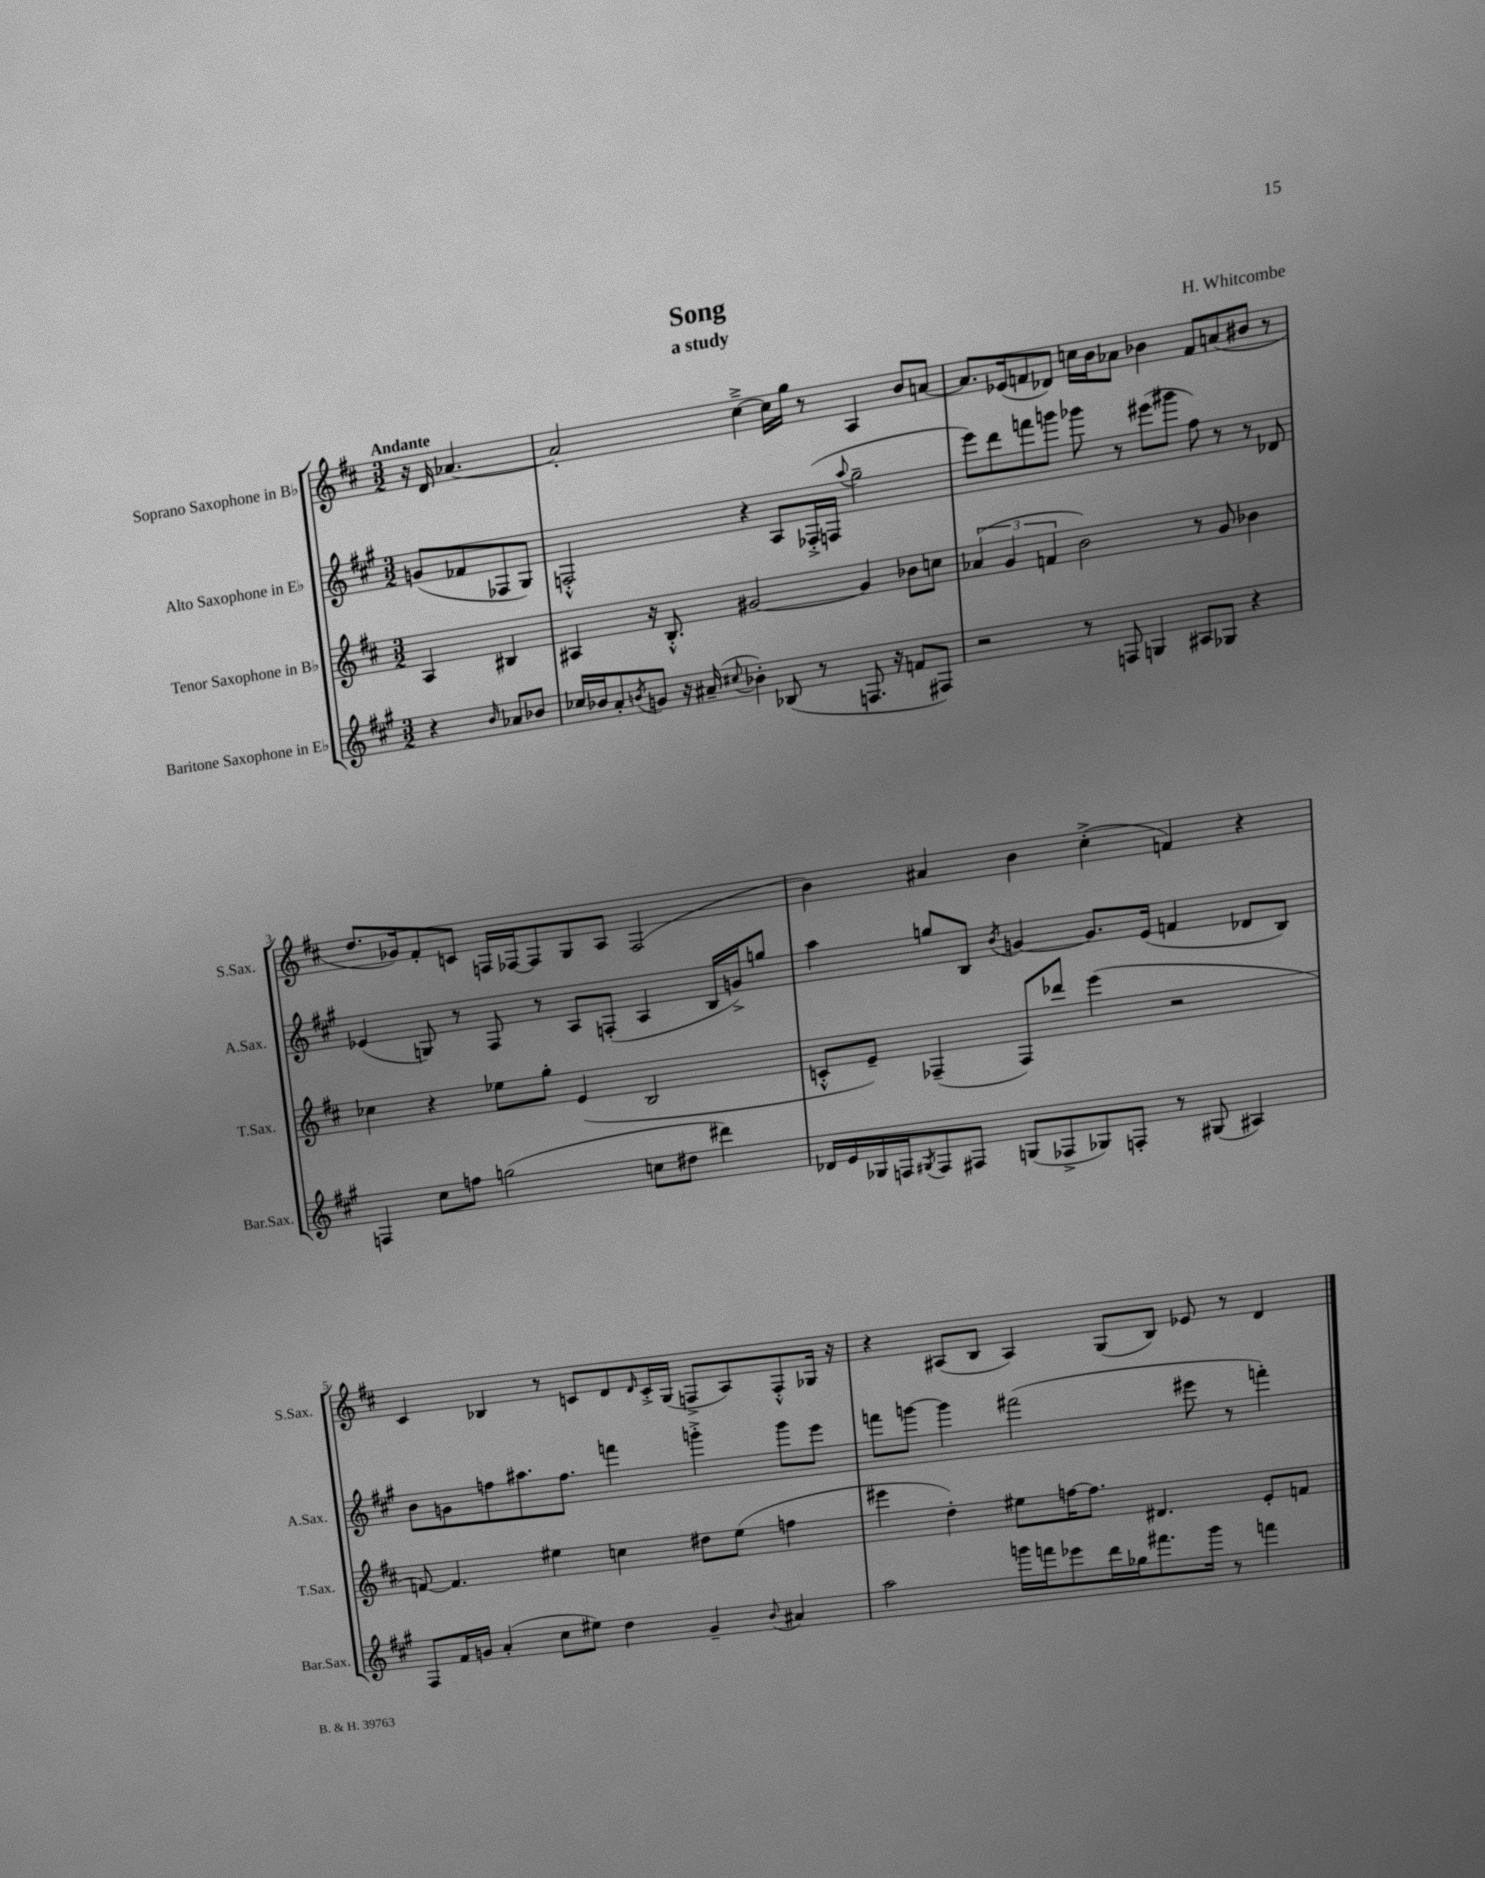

**kern	**kern	**kern	**kern
*staff4	*staff3	*staff2	*staff1
*clefG2	*clefG2	*clefG2	*clefG2
*k[f#c#g#]	*k[f#c#]	*k[f#c#g#]	*k[f#c#]
*M3/2	*M3/2	*M3/2	*M3/2
4r	4A	(8g	16r
.	.	.	16d
.	.	8f-	[4.a-
16qqb	.	.	.
8a-	4B#	8F-	.
8b-	.	8G#)	.
=	=	=	=
16cc-	4A#	2F'^^	2a-']
16b-	.	.	.
8a'	.	.	.
8qb	.	.	.
8g	16r	.	.
.	8.B'^^	.	.
16r	.	.	.
(16a#~	.	.	.
8qqcc#	.	.	.
4b-')	[2g#	4r	[4cc#~^
(8B-	.	8A	16cc#]
.	.	.	16gg
8r	.	(16F-'^	8r
.	.	16F	.
.	.	8qqaa	.
8.F	4g#]	2gg#~	4A
16r	.	.	.
8f	8b-	.	8b
8F#)	8cc	.	[8a
=	=	=	=
2r	(6a-	8eee)	8.a]
.	.	8ddd	.
.	6g	.	.
.	.	.	(16e-
.	.	8fff	8f
.	6f	.	.
.	.	8ggg	8d-)
8r	2b)	8ggg-	16cc
.	.	.	16b
8F	.	8r	8a-
4G	.	(8eee#	4b-
.	.	8ggg#	.
8A#	8r	8ff#)	8f
8G-	8g	8r	(8a
4r	4b-	8r	8b#
.	.	8d-	8r
=	=	=	=
4F	4cc-	(4e-	8.dd
.	.	.	16g-)
8cc#	4r	8G)	8f#'
8ff	.	8r	8c
(2gg	8ee-	8F#	16F
.	.	.	[16F-
.	8gg'	8r	8F-]
.	(4e	8A	8G
.	.	(8F'	8A
8cc	2B	4A	(2F-
8dd#	.	.	.
4ddd#)	.	16B	.
.	.	16g^)	.
.	.	8gg	.
=	=	=	=
16d-	8c'^^	4aa	4b)
16e	.	.	.
16G-	8e~)	.	.
16F	.	.	.
8qG#	.	.	.
8F	(4F-~	8gg	4a#
8F#	.	8B	.
.	.	8qb	.
(8G	8F-)	[4g	4b
8F-^	8ddd-	.	.
8G-)	(4eee	8.g]	(4cc#'^
8F'	.	.	.
.	.	(16e	.
8r	2r	4f	4f)
(8G#	.	.	.
4A#)	.	8d-	4r
.	.	8B)	.
=	=	=	=
8F#	[8f)	8b	4c#
16f#	4.f]	8g	.
16g	.	.	.
(4a'	.	8ff	4B-
.	.	8.aa#	.
8cc#	4ee#	.	8r
.	.	8.ff	.
8ee#)	.	.	8c
4dd	4cc	4fff	8d
.	.	.	16qqd
.	.	.	16c'^
.	.	.	(16G
4g~	8dd#	4ggg'^	8F^
.	(8ee#	.	8A)
8qqb	.	.	.
4a#	4ff	8ggg	8F'^^
.	.	8eee	16G-
.	.	.	16r
=	=	=	=
2aa	4eee#	8fff	4r
.	.	[8ggg	.
.	4dd')	4ggg]	(8A#
.	.	.	8B
16ggg	8ee#	(2fff#	4A#)
16fff	.	.	.
8eee-	[16ff	.	.
.	8.ff]	.	.
16ddd	.	.	(8G
16gg-	.	.	.
8.fff#	4.d#	.	8B)
.	.	8eee#	8e-
16ggg	.	.	.
8r	.	8r	8r
4fff	8e'	4fff')	4d
.	8f	.	.
==	==	==	==
*-	*-	*-	*-
